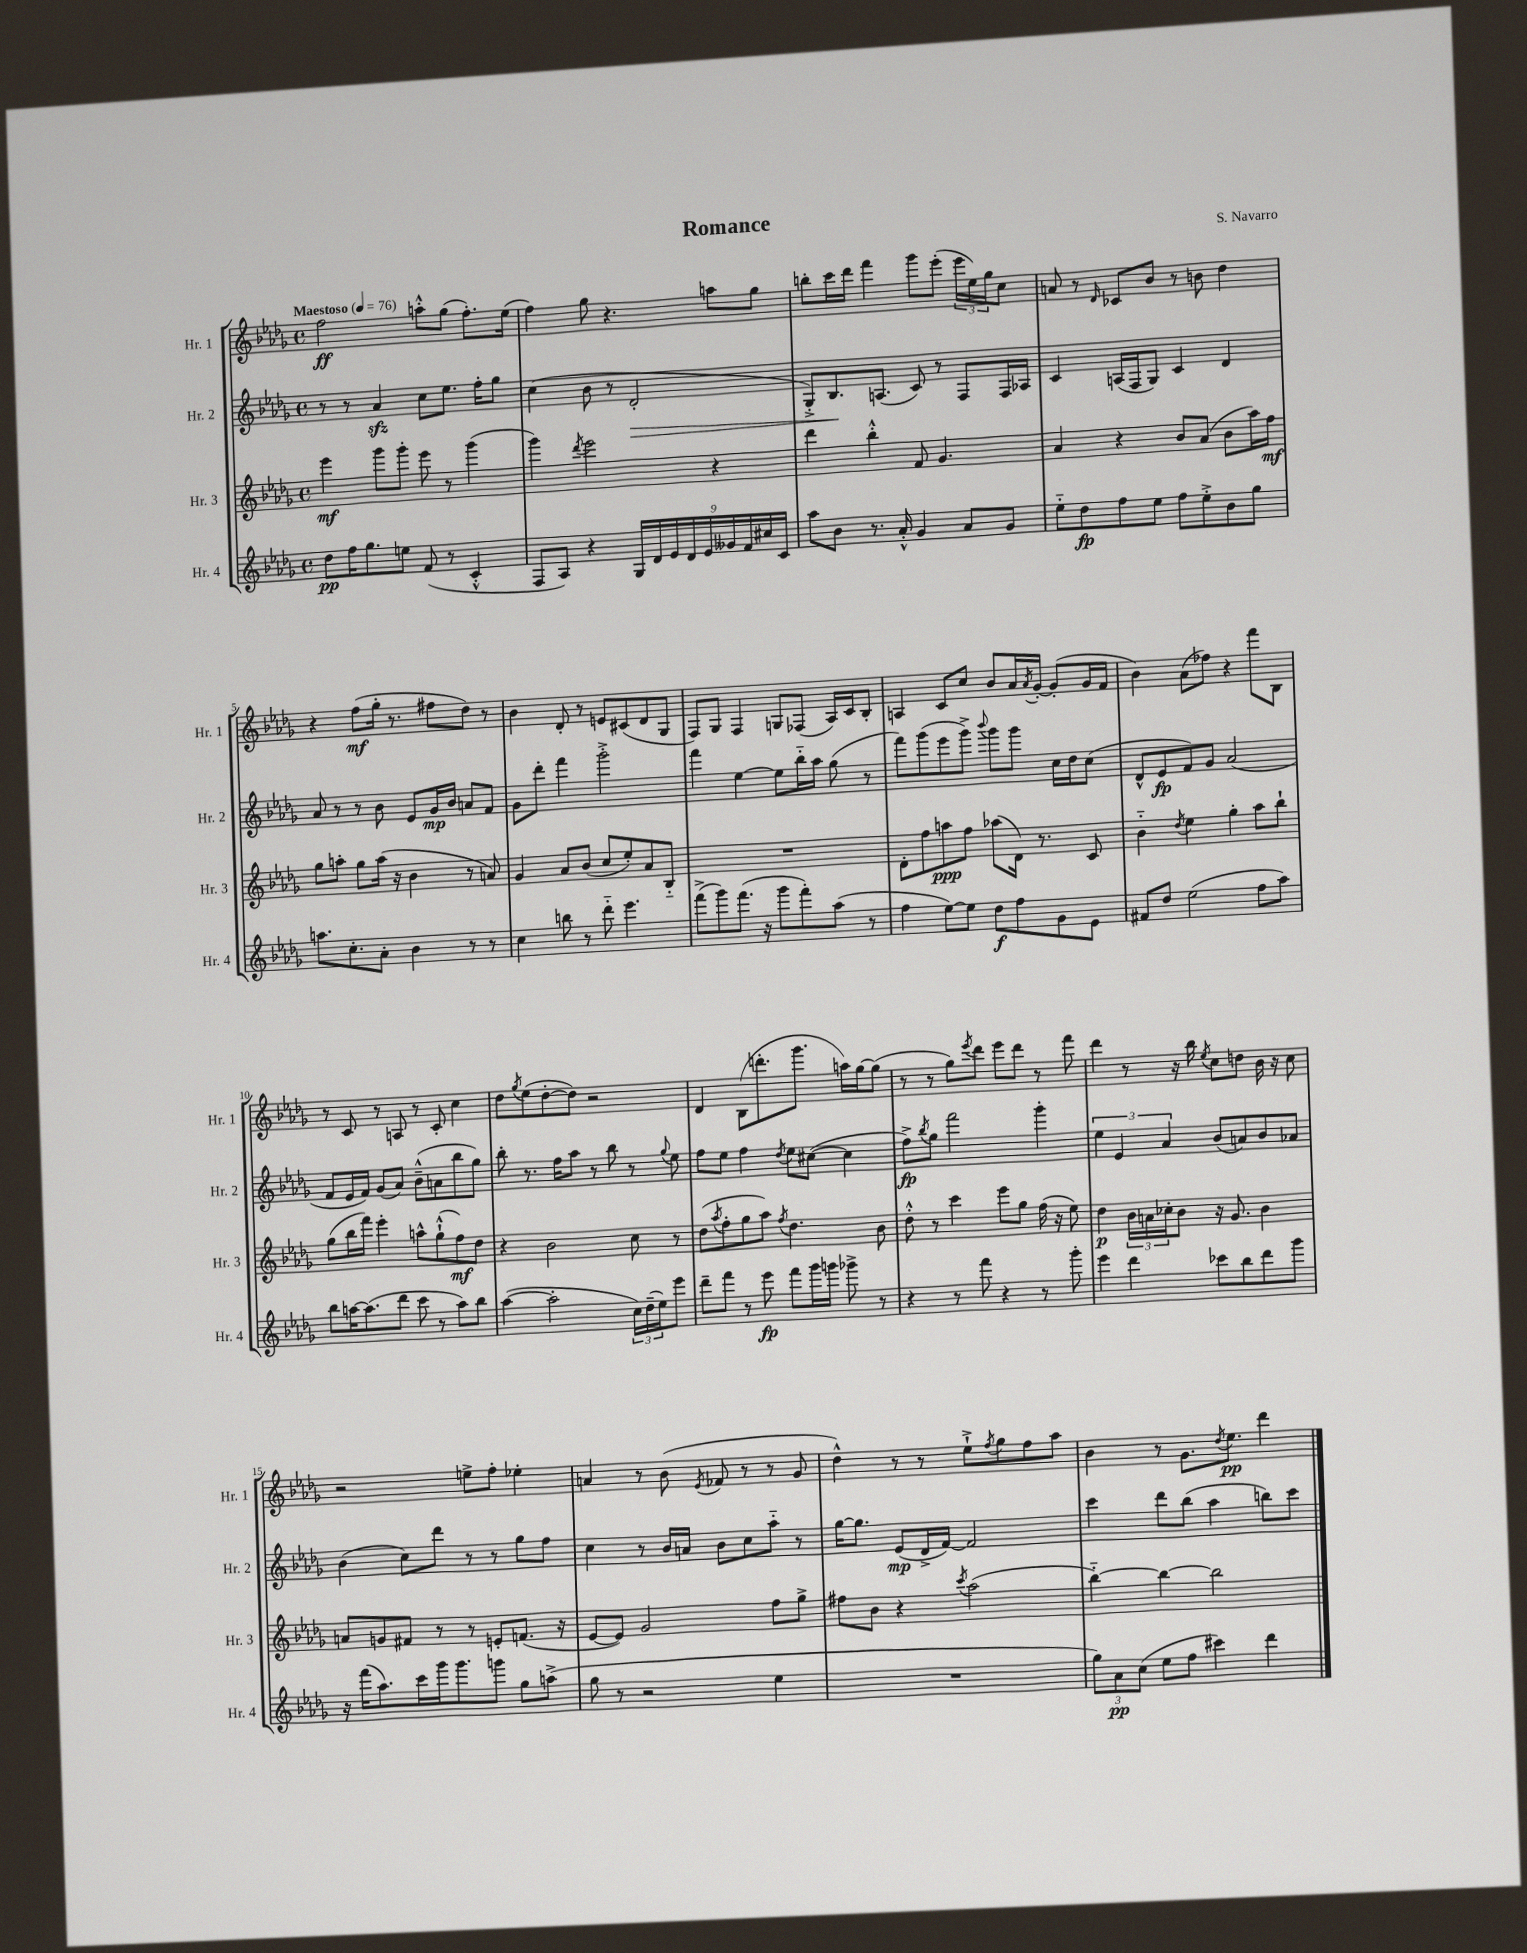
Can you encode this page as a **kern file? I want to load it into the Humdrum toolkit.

**kern	**kern	**kern	**kern
*staff4	*staff3	*staff2	*staff1
*clefG2	*clefG2	*clefG2	*clefG2
*k[b-e-a-d-g-]	*k[b-e-a-d-g-]	*k[b-e-a-d-g-]	*k[b-e-a-d-g-]
*M4/4	*M4/4	*M4/4	*M4/4
*met(c)	*met(c)	*met(c)	*met(c)
*MM76	*MM76	*MM76	*MM76
8dd-	4eee-	8r	2ff
16ff	.	8r	.
8.gg-	.	.	.
.	8ggg-	4a-	.
8ee	8ggg-'	.	.
(8f	8eee-	8cc	8aa'^^
8r	8r	8.ee-	(8gg-
4c'^^	(4ggg-	.	8.ff')
.	.	16ff'	.
.	.	8gg-	.
.	.	.	(16ee-
=	=	=	=
8F	4ggg-)	(4cc	4ff)
8A-)	.	.	.
.	8qddd-	.	.
4r	2eee-	8b-	8gg-
.	.	8r	4.r
18G-	.	2d-'	.
18d-	.	.	.
18e-	.	.	.
18d-	.	.	.
18e-	.	.	.
.	4r	.	8aa
18g--	.	.	.
18f	.	.	.
.	.	.	8gg-
18cc#	.	.	.
18c	.	.	.
=	=	=	=
8aa-	4ddd-	8G-'^)	8bb'
8b-	.	8.B-	16ccc
.	.	.	16ddd-
8.r	4bb-'^^	.	4fff
.	.	(8.A	.
16a-'^^	.	.	.
4g-	8f	8c)	8ggg-
.	4.g-	8r	(8eee-'
8a-	.	8F	24eee-
.	.	.	24ee-)
.	.	.	24gg-
8g-	.	16F	8cc
.	.	16A-	.
=	=	=	=
8ee-'~	4a-	4c	8a
8dd-	.	.	8r
.	.	.	16qqd-
8ff	4r	(16A	8c-
.	.	16F	.
8ee-	.	8G-)	8b-
8ff	8b-	4c	8r
8ee-'^	(8a-	.	8b
8b-	8b-	4d-	4dd-
8gg-	16aa-)	.	.
.	16ff	.	.
=	=	=	=
8.aa	8gg-	8a-	4r
.	8aa'	8r	.
8.cc'	.	.	.
.	8gg-	8r	(8ff
8a-'	(16aa	8b-	16gg-'
.	16r	.	8.r
4b-	4b-	8e-	.
.	.	16g-	8ff#
.	.	16b-	.
8r	8r	8a	8dd-)
8r	8a)	8f	8r
=	=	=	=
4cc	4g-	8g-	4b-
.	.	8ddd-'	.
8bb	8a-	4fff	8d-'
8r	(8b-	.	8r
8ddd-'~	8cc	2ggg-'^	8e
4.eee-	8ee-')	.	(8c#
.	8a-	.	8d-
.	8B-'~	.	8G-
=	=	=	=
(8fff^	1r	4fff	8F)
8ggg-)	.	.	8G-
(8.fff	.	[4ee-	4F
16r	.	.	.
8ggg-	.	8ee-]	8G
8fff')	.	16bb-'~	(8F-
.	.	16aa-	.
(8aa-	.	(8gg-	16A-)
.	.	.	16c
8r	.	8r	8B-'
=	=	=	=
4ff	8d-'	8fff)	4A
.	8ff	(8ggg-	.
[8ee-)	8aa	8eee-	8c
8ee-]	8ff	8ggg-^)	8cc
.	.	8qqbbb-	.
8dd-	(8aa-	8ggg-	8b-
8ff	16d-)	8ggg-	16a-
.	.	.	8qa-
.	8.r	.	[16g-'
8g-	.	16cc	(8g-']
.	.	16dd-	.
8e-	8c	(8cc	16g-
.	.	.	16f
=	=	=	=
8f#	4b-'~	8d-^^	4b-)
8dd-	.	8e-	.
.	8qdd-	.	.
(2ee-	4ee-	8f)	(8a-
.	.	8g-	8ff-)
.	4gg-'	(2a-	4r
8ff	8aa-	.	8fff
8aa-)	8bb-`	.	8B-
=	=	=	=
8bb-	(8gg-	8f	8r
[16aa	16bb-	16e-	8c
(8.aa]	16fff)	16f)	.
.	4eee-'	(8g-	8r
8ddd-	.	8a-)	8A
8ccc	8aa^^	(8b-~^^	8r
8r	(8gg-`^^	8a	8c'
8aa)	8ff)	8bb-	4cc
8bb-	8dd-	8gg-)	.
=	=	=	=
([4aa-	4r	8bb-'	8dd-
.	.	.	8qgg-
.	.	8.r	(8ee-
2aa-']	2b-	.	[8dd-'
.	.	16ff	.
.	.	8aa-	8dd-])
.	.	8r	2r
.	.	8bb-	.
24cc)	8cc	8r	.
(24dd-~	.	.	.
24ee-)	.	.	.
.	.	8qqgg-	.
8eee-	8r	8ee-	.
=	=	=	=
8ddd-~	(8dd-	8ff	4d-
.	8qaa-	.	.
8fff	8ff'	8ee-	.
8r	8gg-	4ff	(8B-
8eee-	8aa-)	.	8.ddd'
.	8qff	8qdd-	.
8fff	4.dd-	8ee-	.
.	.	.	8.ggg-
16ggg-	.	([8cc#	.
16ggg	.	.	.
8ggg-^	.	4cc#]	16aa)
.	.	.	[16gg-
8r	8b-	.	(8gg-]
=	=	=	=
4r	8dd-'^^	8ff^)	8r
.	.	8qbb-	.
.	8r	8gg-	8r
8r	4ccc	2fff	8gg-)
.	.	.	8qeee-
8fff	.	.	8ddd-
4r	8eee-	.	8eee-
.	8gg-	.	8ddd-
8r	(16ff	4ggg-'	8r
.	16r	.	.
8ggg-'	8ee-)	.	8fff
=	=	=	=
4eee-	4dd-	6ee-	4ddd-
.	.	6e-	.
4ddd-	24b-	.	8r
.	24a	.	.
.	24cc-'	6a-	.
.	8b-	.	16r
.	.	.	16bb-
.	.	.	8qee-
8ccc-	16r	(8b-	8cc
.	8.g-	.	.
8bb-	.	8a)	8dd
8ddd-	4b-	8b-	16b-
.	.	.	16r
8ggg-	.	8a-	8cc
=	=	=	=
16r	8a	(4b-	2r
(16fff	.	.	.
8.aa-)	8g	.	.
.	8f#	8cc)	.
16ccc	.	.	.
16ggg-	8r	8ddd-	.
8.ggg-	.	.	.
.	8r	8r	8ee^
8ggg	8e'	8r	8ff'
8gg-	(8.f	8gg-	4ee-'
(8aa^	.	8ff	.
.	16r	.	.
=	=	=	=
8gg-	[8e-	4cc	4a
8r	8e-])	.	.
2r	2g-	8r	8r
.	.	16b-	(8b-
.	.	16a	.
.	.	.	8qe-
.	.	8b-	8f-
.	.	8cc	8r
4ee-	8ff	8aa-'~	8r
.	8gg-^	8r	8g-
=	=	=	=
1r	8ff#	[16gg-	4dd-^^)
.	.	8.gg-]	.
.	8b-	.	.
.	4r	(8e-	8r
.	.	16d-^	8r
.	.	[16f)	.
.	8qccc	.	.
.	(2aa-	2f]	8ee-`^
.	.	.	8qff
.	.	.	8gg-
.	.	.	8ff
.	.	.	8aa-
=	=	=	=
12gg-)	[4bb-'~)	4ccc	4b-
12a-	.	.	.
(12cc	.	.	.
8ee-	4bb-_	8ddd-	8r
8ff	.	(8bb-	8.g-
4ccc#)	2bb-]	4aa-	.
.	.	.	8qdd-
.	.	.	8.ee-
4ddd-	.	8bb)	4ddd-
.	.	8ccc	.
==	==	==	==
*-	*-	*-	*-
